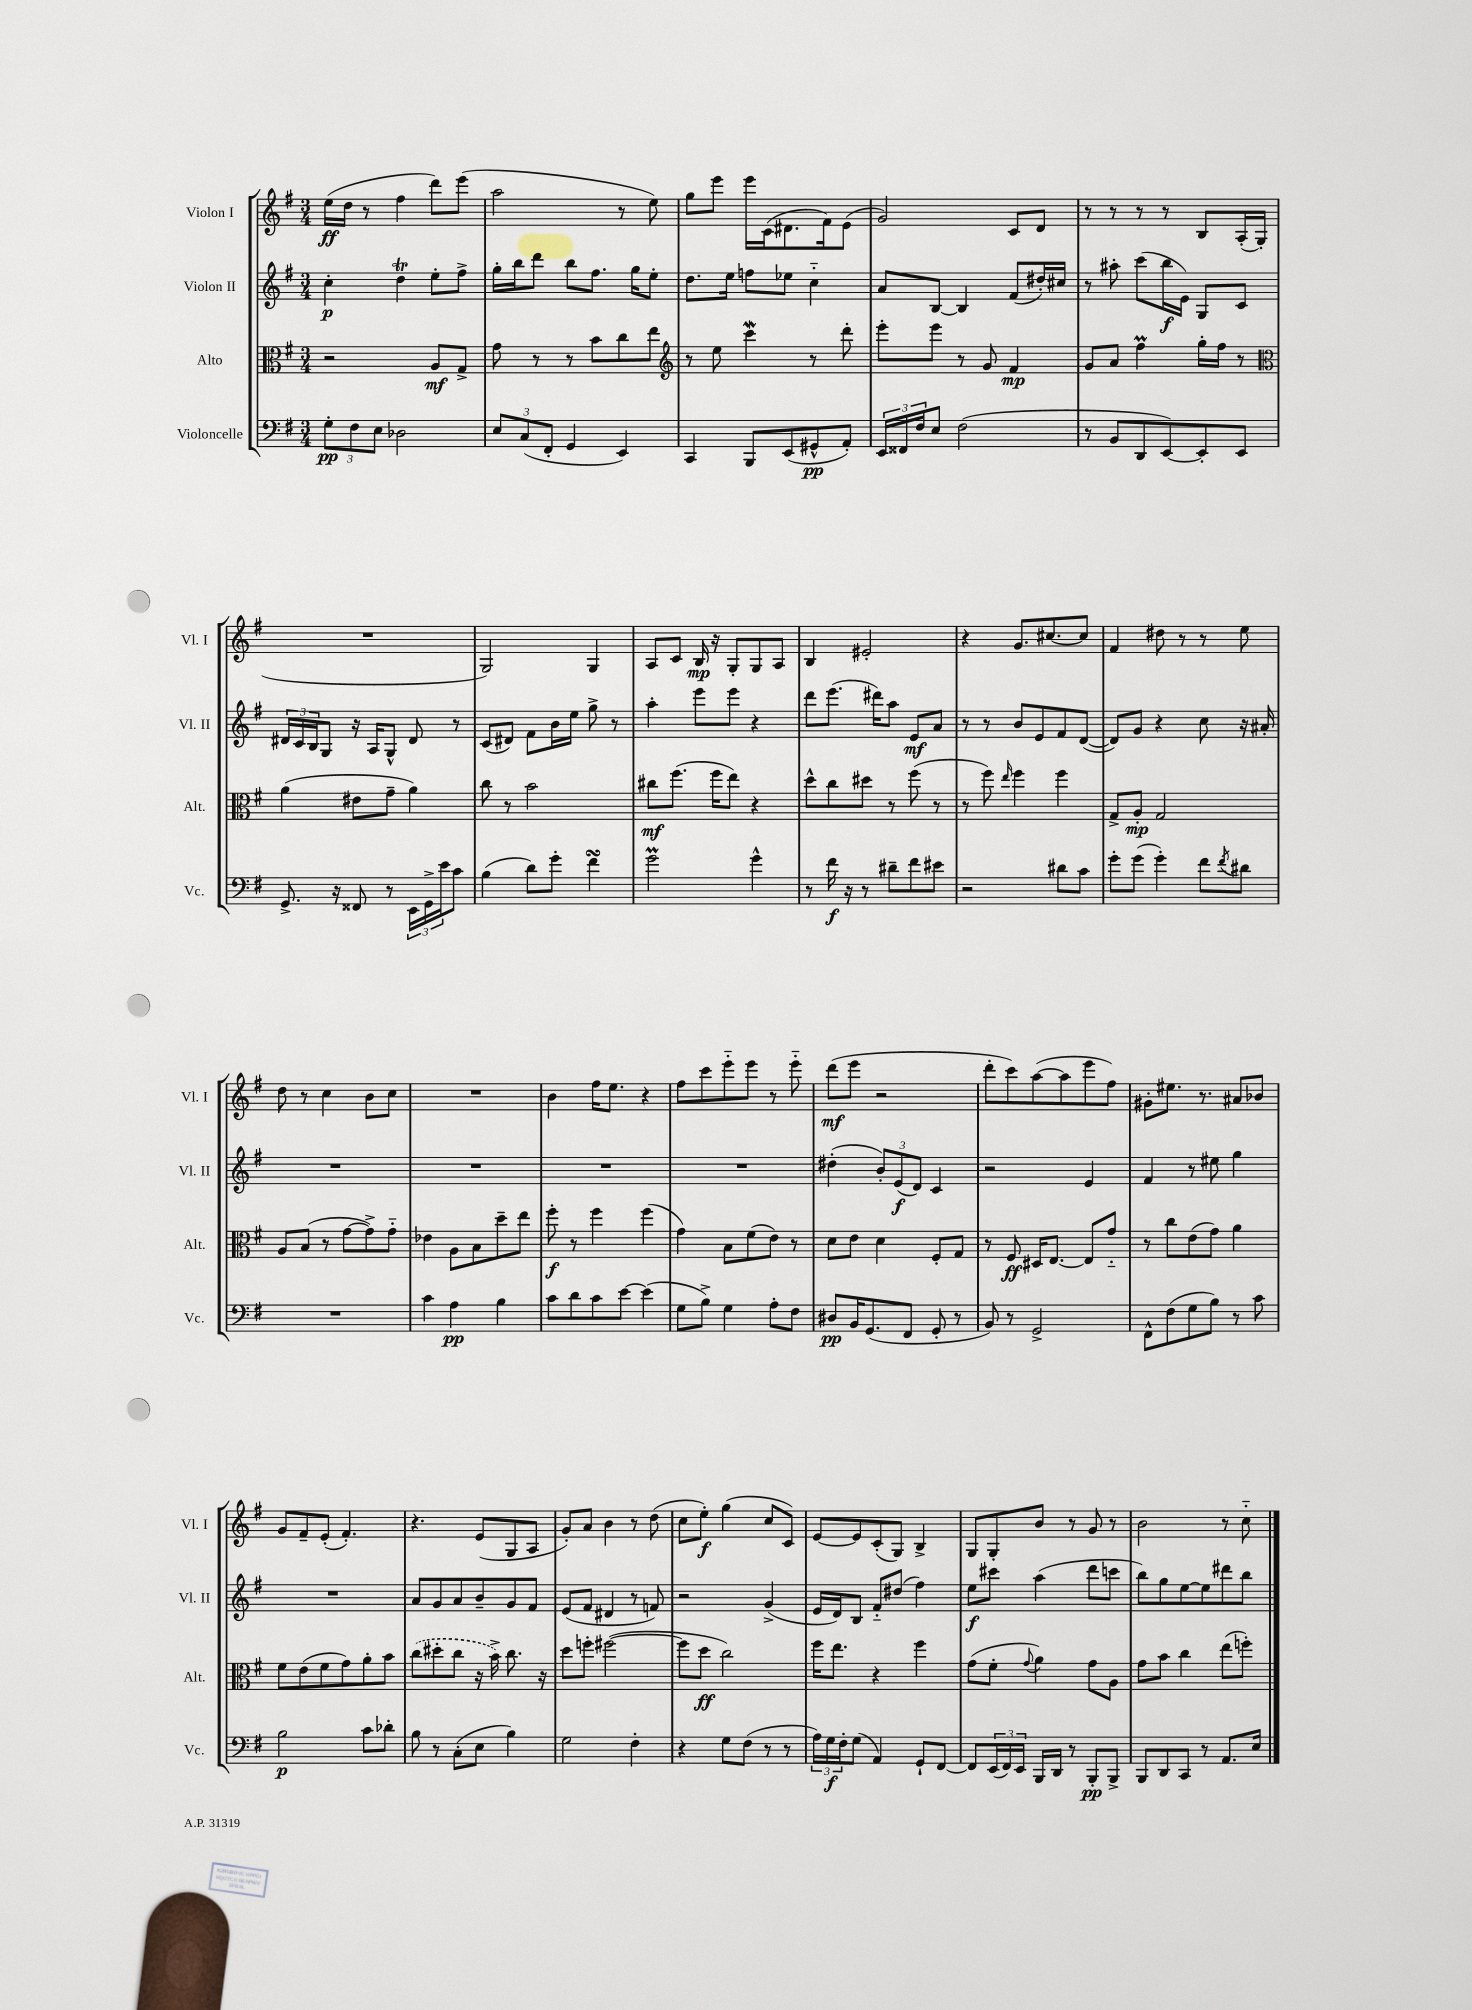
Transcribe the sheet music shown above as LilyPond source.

<<
\new StaffGroup <<
\new Staff = "s0" \with { instrumentName = "Violon I" shortInstrumentName = "Vl. I" } {
    \clef treble \key g \major \numericTimeSignature \time 3/4
    e''16\ff( d''16 r8 fis''4 d'''8) e'''8( |
    a''2 r8 e''8) |
    g''8 e'''8 e'''16 c'16( dis'8. fis'16) e'8( |
    g'2) c'8 d'8 |
    r8 r8 r8 r8 b8 a16-.( g16-. |
    R2. |
    g2) g4 |
    a8 c'8 b16\mp r16 g8-. g8 a8 |
    b4 eis'2-. |
    r4 g'8. cis''8.~ cis''8 |
    fis'4 dis''8 r8 r8 e''8 |
    d''8 r8 c''4 b'8 c''8 |
    R2. |
    b'4 fis''16 e''8. r4 |
    fis''8 c'''8 e'''8-_ e'''8 r8 e'''8-_ |
    d'''8\mf( e'''8 r2 |
    d'''8-. c'''8) a''8~( a''8 e'''8 fis''8) |
    gis'8-. eis''8. r8. ais'8 bes'8 |
    g'8 fis'8-- e'8-.( fis'4.-.) |
    r4. e'8( g8 a8 |
    g'8-.) a'8 b'4 r8 d''8( |
    c''8 e''8-.\f) g''4( c''8 c'8) |
    e'8~ e'8 c'8-.( g8) b4-> |
    g8 g8-. b'8 r8 g'8 r8 |
    b'2 r8 c''8-_ \bar "|." |
}
\new Staff = "s1" \with { instrumentName = "Violon II" shortInstrumentName = "Vl. II" } {
    \clef treble \key g \major \numericTimeSignature \time 3/4
    c''4-.\p d''4\trill e''8-. fis''8-> |
    g''16-. b''16 d'''8 b''8 fis''8. g''16 e''8-. |
    d''8. e''16 f''8 ees''8 c''4-_ |
    a'8 b8~ b4 fis'8( dis''16-.) cis''16 |
    r8 ais''8-. c'''8( b''16\f e'16) g8 c'8 |
    \tuplet 3/2 { dis'16 c'16 b16 } g8 r16 a16 g8-^ dis'8 r8 |
    c'8( dis'8) fis'8 b'16 e''16 g''8-> r8 |
    a''4-. e'''8 e'''8 r4 |
    d'''8 e'''8.( dis'''16) a''8 e'8\mf a'8 |
    r8 r8 b'8 e'8 fis'8 d'8~( |
    d'8) g'8 r4 c''8 r16 ais'16-. |
    R2. |
    R2. |
    R2. |
    R2. |
    dis''4-.( \tuplet 3/2 { b'8-.) e'8\f( d'8) } c'4 |
    r2 e'4 |
    fis'4 r8 eis''8 g''4 |
    R2. |
    a'8 g'8 a'8 b'8-- g'8 fis'8 |
    e'8( fis'8 dis'4 r8 f'8) |
    r2 g'4->( |
    e'16 d'16) b8 fis'8-_ dis''8( fis''4) |
    e''8\f cis'''8 a''4( d'''8 c'''8 |
    b''8) g''8 e''8~ e''8 dis'''8 b''8 \bar "|." |
}
\new Staff = "s2" \with { instrumentName = "Alto" shortInstrumentName = "Alt." } {
    \clef alto \key g \major \numericTimeSignature \time 3/4
    r2 a8\mf g8-> |
    g'8 r8 r8 b'8 c''8 e''8 |
    \clef treble r8 e''8 c'''4\mordent r8 d'''8-. |
    e'''8-. e'''8 r8 g'8 fis'4\mp |
    g'8 a'8 fis''4\prall g''16-. fis''16 r8 |
    \clef alto a'4( eis'8 g'8-- a'4) |
    c''8 r8 b'2 |
    cis''8\mf fis''8.( fis''16 e''8) r4 |
    d''8-^ c''8 dis''8 r8 fis''8( r8 |
    r8 fis''8) \grace { e''16 } fis''4 fis''4 |
    g8-> a8-.\mp g2 |
    a8 b8( r8 g'8~ g'8->) g'8-_ |
    ees'4 a8 b8 d''8-- e''8 |
    fis''8-.\f r8 fis''4 fis''4( |
    g'4) b8 fis'8( e'8) r8 |
    d'8 e'8 d'4 fis8-. g8 |
    r8 fis8\ff dis16 e8.~ e8 g'8-_ |
    r8 c''8 e'8( g'8) a'4 |
    fis'8 e'8( fis'8 g'8) a'8-. b'8 |
    \once \slurDashed c''8( dis''8-. c''8 r16 b'16->) c''8. r16 |
    d''8 f''8-. fis''2~( |
    fis''8 d''8\ff c''2) |
    fis''16 e''8. r4 fis''4 |
    g'8( fis'8-. \appoggiatura { g'8 } a'4) g'8 a8 |
    g'8 b'8 c''4 e''8( f''8-.) \bar "|." |
}
\new Staff = "s3" \with { instrumentName = "Violoncelle" shortInstrumentName = "Vc." } {
    \clef bass \key g \major \numericTimeSignature \time 3/4
    \tuplet 3/2 { g8-.\pp fis8 e8 } des2 |
    \tuplet 3/2 { e8 c8( fis,8-. } g,4 e,4) |
    c,4 b,,8 e,8( gis,8-^\pp a,8-.) |
    \tuplet 3/2 { e,16 fisis,16 fis16 } e8 fis2( |
    r8 b,8 d,8 e,8~) e,8-. e,8 |
    g,8.-> r16 fisis,8 r8 \tuplet 3/2 { e,16 g,16-> e'16 } c'8 |
    b4( d'8) g'8-. fis'4\turn |
    g'2\prall g'4-^ |
    r8 fis'16\f r16 r8 dis'8-- fis'8 eis'8 |
    r2 dis'8 c'8 |
    g'8-. g'8( g'4-.) fis'8 \acciaccatura { fis'8 } dis'8 |
    R2. |
    c'4 a4\pp b4 |
    c'8 d'8 c'8 e'8~ e'4( |
    g8 b8->) g4 a8-. fis8 |
    dis8\pp b,16 g,8.( fis,8 g,8-. r8 |
    b,8) r8 g,2-> |
    fis,8-^ fis8( g8 b8) r8 c'8 |
    b2\p c'8 des'8-. |
    b8 r8 c8-.( e8 b4) |
    g2 fis4-. |
    r4 g8 fis8( r8 r8 |
    \tuplet 3/2 { a16) g16\f fis16-. } g8( a,4) g,8-! fis,8~ |
    fis,8 \tuplet 3/2 { e,16( fis,16) e,16 } b,,16 d,16 r8 b,,8-.\pp b,,8-> |
    b,,8 d,8 c,8 r8 a,8. e16 \bar "|." |
}
>>
>>
\layout { \context { \Score \remove "Bar_number_engraver" } }
